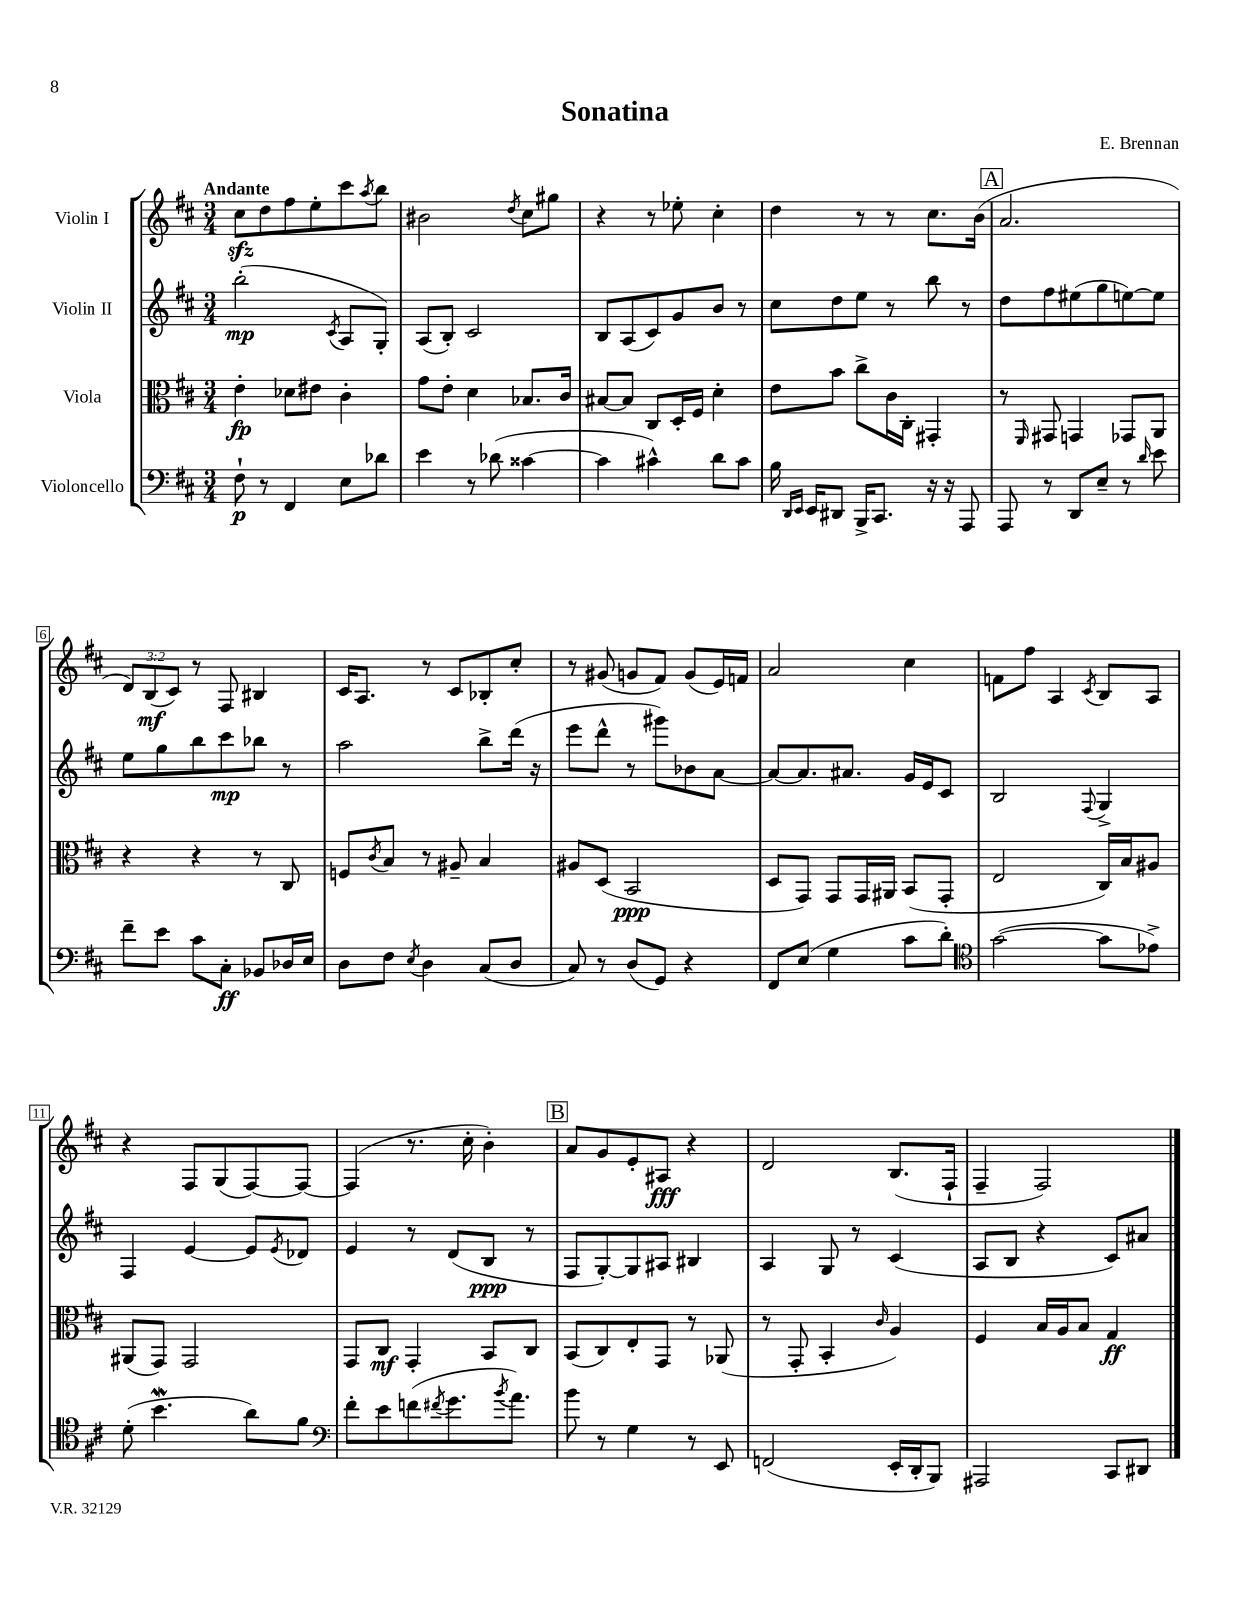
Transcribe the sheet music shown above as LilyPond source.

\header { title = "Sonatina" composer = "E. Brennan" }
<<
\new StaffGroup <<
\new Staff = "s0" \with { instrumentName = "Violin I" } {
    \clef treble \key d \major \numericTimeSignature \time 3/4 \override Staff.TupletNumber.text = #tuplet-number::calc-fraction-text \tempo "Andante"
    cis''8\sfz d''8 fis''8 e''8-. cis'''8 \acciaccatura { a''8 } b''8 |
    bis'2 \acciaccatura { d''8 } cis''8 gis''8 |
    r4 r8 ees''8-. cis''4-. |
    d''4 r8 r8 cis''8. b'16( |
    \mark \markup { \box "A" } a'2. |
    \tuplet 3/2 { d'8) b8\mf( cis'8) } r8 fis8 bis4 |
    cis'16 a8. r8 cis'8 bes8-. cis''8-. |
    r8 gis'8( g'8 fis'8) g'8( e'16) f'16 |
    a'2 cis''4 |
    f'8 fis''8 a4 \acciaccatura { cis'8 } b8 a8 |
    r4 fis8 g8( fis8~) fis8~ |
    fis4( r8. cis''16-. b'4-.) |
    \mark \markup { \box "B" } a'8 g'8 e'8-. ais8\fff r4 |
    d'2 b8.( fis16-! |
    fis4-- fis2) \bar "|." |
}
\new Staff = "s1" \with { instrumentName = "Violin II" } {
    \clef treble \key d \major \numericTimeSignature \time 3/4
    b''2-.\mp( \acciaccatura { cis'8 } a8 g8-.) |
    a8( b8-.) cis'2 |
    b8 a8( cis'8) g'8 b'8 r8 |
    cis''8 d''8 e''8 r8 b''8 r8 |
    \mark \markup { \box "A" } d''8 fis''8 eis''8( g''8 e''8~) e''8 |
    e''8 g''8 b''8 cis'''8\mp bes''8 r8 |
    a''2 b''8-> d'''16( r16 |
    e'''8 d'''8-^ r8 gis'''8) bes'8 a'8~ |
    a'8~ a'8. ais'8. g'16 e'16 cis'8 |
    b2 \appoggiatura { fis8 } g4-> |
    fis4 e'4~ e'8 \acciaccatura { e'8 } des'8 |
    e'4 r8 d'8( b8\ppp r8 |
    \mark \markup { \box "B" } fis8 g8~-.) g8 ais8 bis4 |
    a4 g8 r8 cis'4( |
    a8 b8 r4 cis'8) ais'8 \bar "|." |
}
\new Staff = "s2" \with { instrumentName = "Viola" } {
    \clef alto \key d \major \numericTimeSignature \time 3/4
    e'4-.\fp des'8 eis'8 cis'4-. |
    g'8 e'8-. d'4 bes8. cis'16 |
    bis8~ bis8 cis8 d16-. fis16 d'4-. |
    e'8 b'8 cis''8-> cis'16 cis16-. gis,4-. |
    \mark \markup { \box "A" } r8 \grace { fis,16 } gis,8 g,4 ges,8 a,8 |
    r4 r4 r8 cis8 |
    f8 \acciaccatura { cis'8 } b8 r8 ais8-- b4 |
    ais8 d8( b,2\ppp |
    d8 g,8) g,8 g,16 ais,16 b,8( g,8-. |
    e2 cis16) b16 ais8 |
    ais,8( g,8) g,2 |
    g,8 cis8\mf g,4-. b,8 cis8 |
    \mark \markup { \box "B" } b,8( cis8) e8-. g,8 r8 aes,8( |
    r8 g,8-. b,4-. \grace { cis'16 } a4) |
    fis4 b16 a16 b8 g4\ff \bar "|." |
}
\new Staff = "s3" \with { instrumentName = "Violoncello" } {
    \clef bass \key d \major \numericTimeSignature \time 3/4
    fis8-!\p r8 fis,4 e8 des'8 |
    e'4 r8 des'8( cisis'4~ |
    cisis'4 cis'4-^) d'8 cis'8 |
    b16 \grace { d,16 e,16 } e,16 dis,8 b,,16-> cis,8. r16 r16 a,,8 |
    \mark \markup { \box "A" } a,,8 r8 d,8 e8-- r8 \grace { d'16 } e'8 |
    fis'8-- e'8 cis'8 cis8-.\ff bes,8 des16 e16 |
    d8 fis8 \acciaccatura { e8 } d4 cis8( d8 |
    cis8) r8 d8( g,8) r4 |
    fis,8 e8( g4 cis'8 d'8-.) |
    \clef tenor g'2~( g'8 ees'8->) |
    d'8-.( b'4.\mordent a'8) fis'8 |
    \clef bass fis'8-. e'8 f'8( \acciaccatura { fis'8 } g'8. \acciaccatura { b'8 } a'8.) |
    \mark \markup { \box "B" } b'8 r8 g4 r8 e,8 |
    f,2( e,16-. d,16-. b,,8) |
    ais,,2 cis,8 dis,8 \bar "|." |
}
>>
>>
\layout { \context { \Score \override BarNumber.stencil = #(make-stencil-boxer 0.1 0.3 ly:text-interface::print) } }
